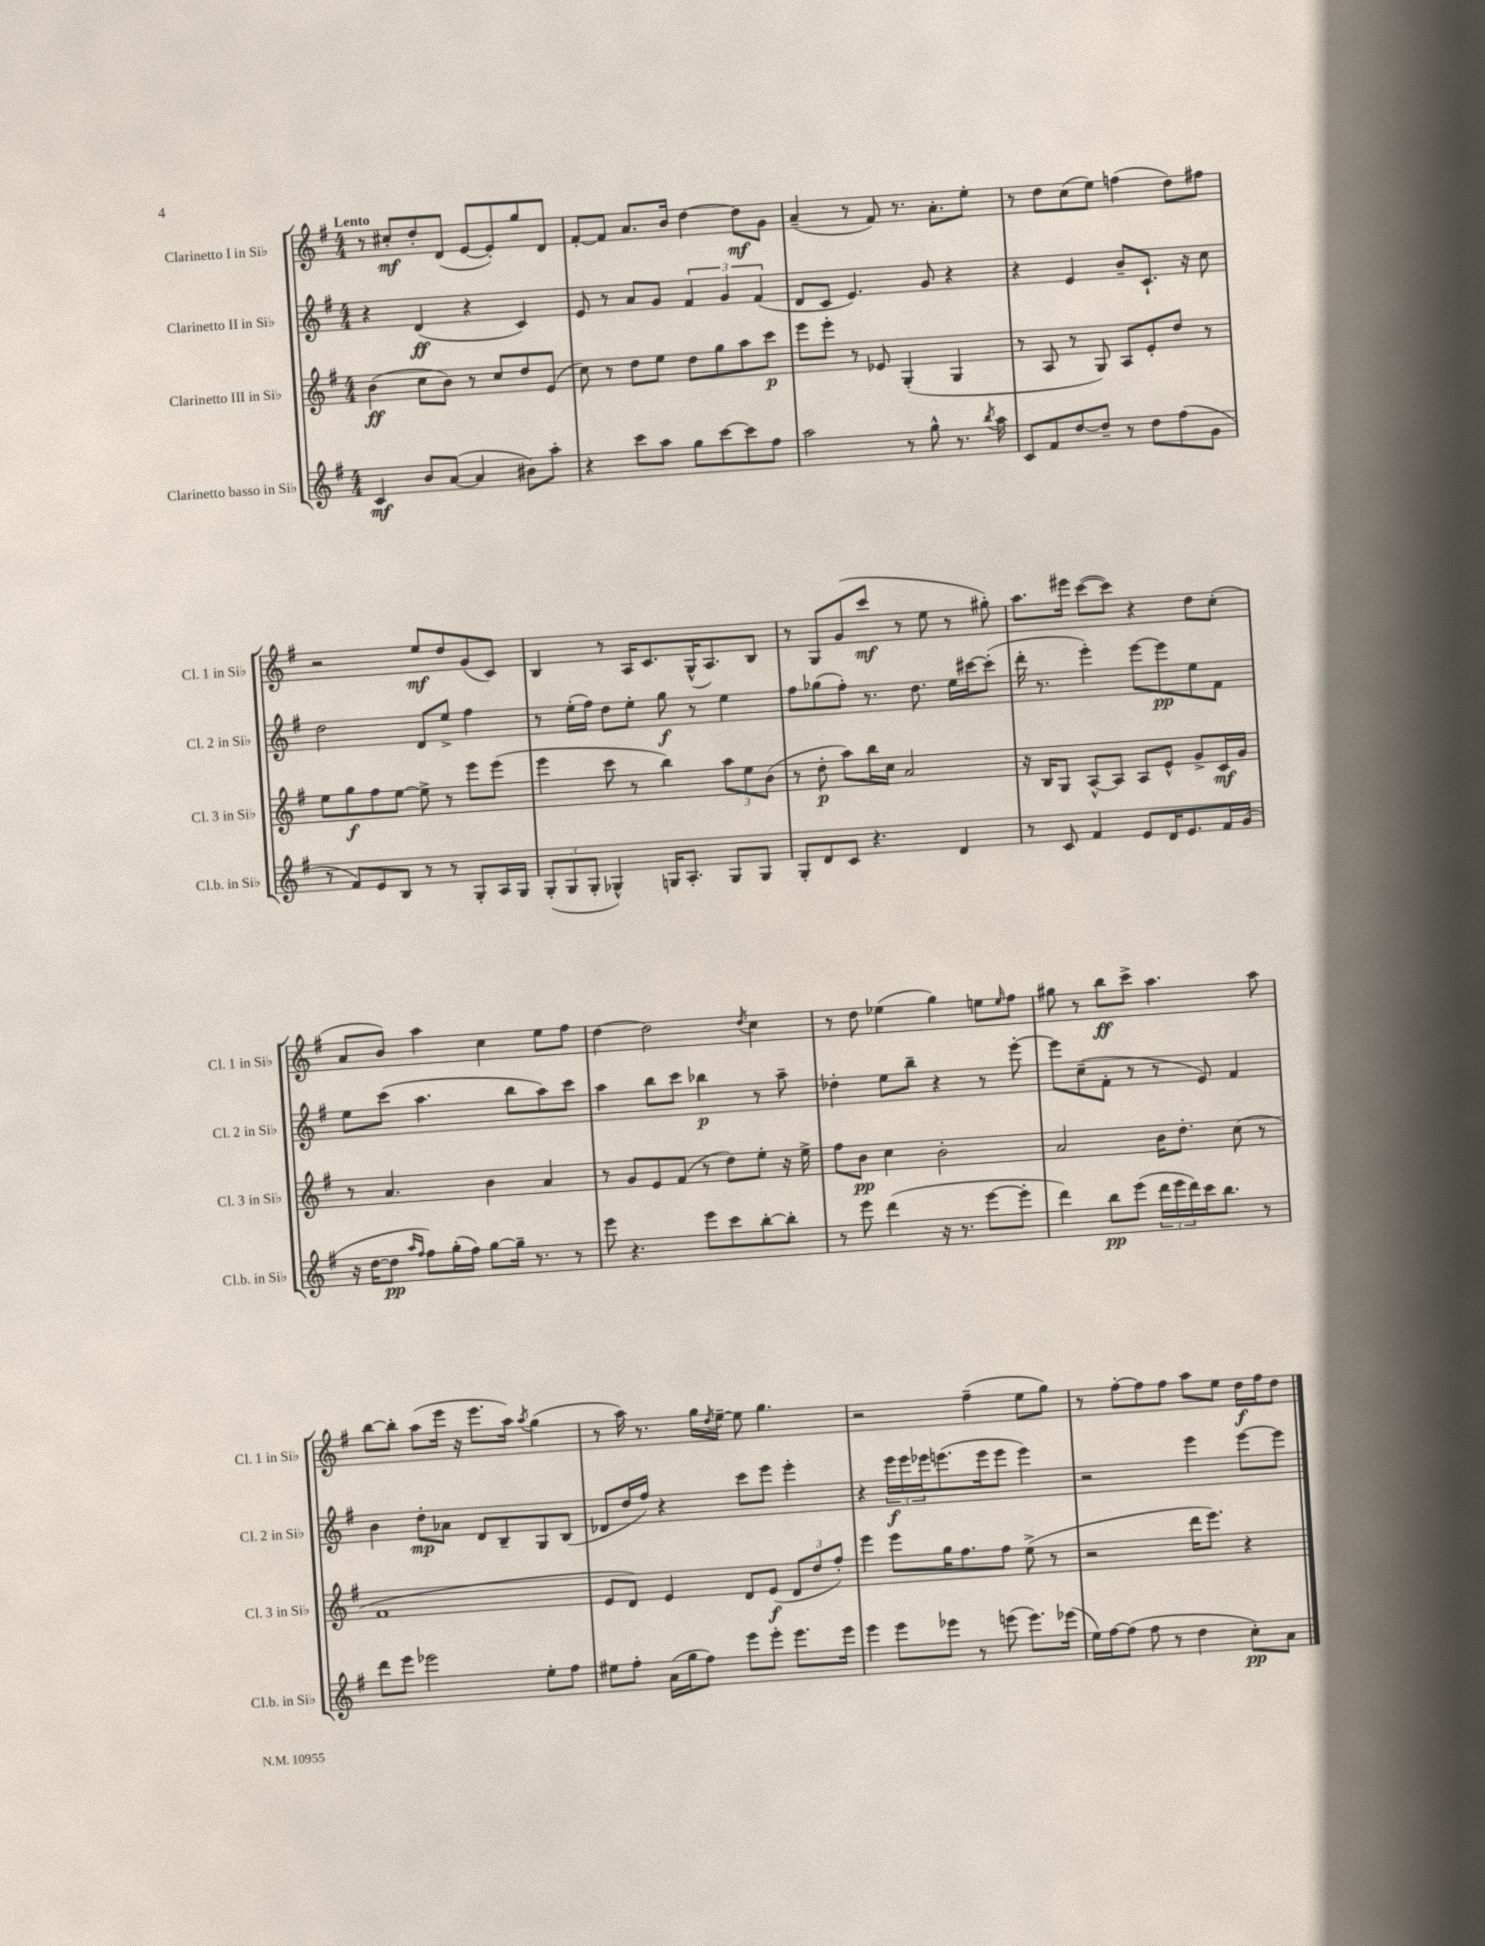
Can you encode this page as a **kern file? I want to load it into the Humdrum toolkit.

**kern	**kern	**kern	**kern
*staff4	*staff3	*staff2	*staff1
*clefG2	*clefG2	*clefG2	*clefG2
*k[f#]	*k[f#]	*k[f#]	*k[f#]
*M4/4	*M4/4	*M4/4	*M4/4
4c/	(4b\	4r	8r
.	.	.	8cc#'/L
8b/L	8cc\L	(4d/	8dd'/
([8a/J	8b\J)	.	(8d/J
4a/]	8r	4r	[8e/L
.	8cc/L	.	8e'/])
8b#\L)	8dd/	4c/)	8gg/
8aa'\J	(8e/J	.	8d/J
=	=	=	=
4r	8cc\)	8e/	[8f#'/L
.	8r	8r	8f#/]J
8ccc\L	8dd\L	8a/L	8.a/L
8aa\J	8ee\J	8g/J	.
.	.	.	16b/Jk
8gg\L	8dd\L	6f#/	[4dd\
[8ccc\	8gg\	.	.
.	.	6g/	.
8ccc\]	8aa\	.	8dd\]L
.	.	(6f#/	.
8ff#\J	8ccc\J	.	8g\J
=	=	=	=
2aa\	8eee\L	8d/L	(4a~/
.	8eee'\J	8c/J	.
.	8r	4.e/)	8r
.	8e-/	.	8f#/)
8r	(4G'/	.	8.r
8gg^^\	.	8g/	.
.	.	.	8.a'\L
8.r	4G/	4r	.
.	.	.	8ee'\J
8qbb/	.	.	.
16aa\	.	.	.
=	=	=	=
8c/L	8r	4r	8r
8f#/	8A/	.	8dd\L
[8dd/	8r	4e/	(8cc\
8dd~/]J	8G/)	.	8ee\J)
8r	8A/L	8b~/L	(4ff\
8dd\L	8e'/	8.c`/J	.
(8ff#\	8dd/J	.	8dd\L)
.	.	16r	.
8g\J	8r	8cc\	8ff#\J
=	=	=	=
8r	8ee\L	2dd\	2r
8f#/L)	8gg\	.	.
8e/	8ff#\	.	.
8B/J	[8ee\J	.	.
8r	8ee^\]	8d/L	8ee/L
8r	8r	8ee^/J	8dd/
8G'/L	8eee\L	4ff#\	(8g/
16A/L	(8eee\J	.	8c/J)
16G/JJ	.	.	.
=	=	=	=
(12G'/L	4eee\	8r	4B/
12G/	.	.	.
.	.	(16ee'\LL	.
12G'/J	.	.	.
.	.	16ff#\JJ)	.
4G-^^/)	8ccc\	8dd\L	8r
.	8r	8ee'\J	16A/LK
.	.	.	8.c/
16G/LK	4bb\)	8gg\	.
8.A'/J	.	.	.
.	.	8r	(16G^^/K
.	.	.	8.A/)
8G/L	12aa\L	4ee\	.
.	12ee\	.	.
8G/J	.	.	8B/J
.	(12b\J	.	.
=	=	=	=
8G'/L	8r	8ff#\L	8r
8d/	8dd'\	(8gg-\	8G/L
8c/J	8aa\L)	8ff#'\J)	(8g/
4.r	16bb\L	8.r	8ccc/J
.	16cc\JJ	.	.
.	2a/	.	8r
.	.	8.dd\	.
.	.	.	8ee\
4d/	.	16ee\LL	8r
.	.	[16ccc#\J	.
.	.	(8ccc#'\]J	8gg#'\)
=	=	=	=
8r	16r	16ddd'\	8.aa\L
.	16B/LK	8.r	.
8c/	8G/J	.	.
.	.	.	16eee#\Jk
4f#/	[8A^^/L	4eee'\)	([8ccc\L
.	8A/]J	.	8ccc\]J)
8e/L	8A/L	[8eee\L	4r
16d/K	8e^^/J	8eee\]	.
8.e/	.	.	.
.	8g^/L	8ee\	8dd\L
16f#/L	16c/L	8f#\J	(8cc'\J
(16g/JJ	16g/JJ	.	.
=	=	=	=
16r	8r	8ee\L	8a/L
[16dd\LK	.	.	.
8dd\]J	4.a/	(8ccc\J	8b/J)
16qqaa/LL	.	.	.
16qqff#/JJ	.	.	.
8ff#\L)	.	4.aa\	4aa\
(16gg'\L	.	.	.
16ff#\JJ)	.	.	.
[8gg\L	4b\	.	4cc\
16gg~\]Jk	.	8bb\L	.
8.r	.	.	.
.	4a/	8aa\)	8ee\L
8r	.	8ccc\J	8ff#\J
=	=	=	=
8eee\	8r	4aa\	[4dd\
4.r	8g/L	.	.
.	8e/	8bb\L	2dd\]
.	(8f#/J	8ccc\J	.
8eee\L	8r	4bb-\	.
8ccc\	8dd\L)	.	.
.	.	.	8qdd/
[8bb'\	8ee'\J	8r	4cc\
8bb'\]J	16r	8aa~\	.
.	16ee^\	.	.
=	=	=	=
8r	8ff#\L	4dd-'\	8r
8eee\	8b\J	.	8dd\
(4ddd\	4cc\	8ee\L	(4ee-\
.	.	8bb~\J	.
16r	2b'\	4r	4gg\)
8.r	.	.	.
[8eee\L	.	8r	8ee\L
.	.	.	16qqee/
8eee'\]J	.	[8eee'\	8ff#\J
=	=	=	=
4ddd\)	2a/	8eee\]L	8gg#\
.	.	(8cc~\	8r
8bb\L	.	8f#'\J	8bb\L
(8eee\J	.	8r	8ccc^\J
24ddd\LL	16b\LK	8r	4.aa\
24eee\	.	.	.
.	8.dd'\J	.	.
24ddd\)	.	.	.
16ccc\J	.	8e/)	.
8.bb\J	.	.	.
.	(8cc\	4f#/	.
8r	8r	.	8aa\
=	=	=	=
8ddd\L	1f#	4b\	[8bb\L
8eee\J	.	.	8bb'\]J
2eee-\	.	8dd'\L	(8aa\L
.	.	8a-\J	16eee\Jk
.	.	.	16r
.	.	8d/L	8.eee\L
.	.	8B~/	.
.	.	.	16aa\Jk)
.	.	.	8qaa/
8ee'\L	.	8G/	(4gg\
8ff#\J	.	(8B/J	.
=	=	=	=
8ee#\L	8e/L	8d-/L	8r
8ff#'\J	8d/J)	16dd/L	16aa\)
.	.	16ff#/JJ)	8.r
(16a\LL	4e/	4r	.
16gg\J	.	.	.
8ff#\J)	.	.	16gg\LL
.	.	.	8qdd/
.	.	.	[16ee~\JJ
8eee\L	8d/L	8ccc\L	8ee\]
8eee'\J	(8e/J	8eee\J	4.gg\
8.eee\L	12d/L	4eee'\	.
.	12dd/	.	.
.	12ff#'/J)	.	.
16eee\Jk	.	.	.
=	=	=	=
4eee\	4eee\	4r	2r
8eee\L	8eee\L	24eee\LL	.
.	.	24eee\	.
.	.	24eee-\J	.
8eee-\J	16gg\K	(8.eee\	.
.	8.ff#\	.	.
8r	.	.	(4ff#~\
.	.	16eee\k	.
(8eee\	8ff#\J	8eee\J	.
8.eee\L)	(8ee^\	4eee\)	8ee\L
.	8r	.	8gg\J)
(16eee-\Jk	.	.	.
=	=	=	=
16ee\LL)	2r	2r	8r
[16ff#\J	.	.	.
(8ff#\]J	.	.	[8ff#'\L
8ff#\	.	.	8ff#\]
8r	.	.	8ff#\J
4dd\	16ddd\LK	4eee\	8aa\L
.	8.eee\J)	.	.
.	.	.	8ee\J
8cc'\L)	4r	[8eee\L	16dd\LL
.	.	.	16ff#\J
8a\J	.	8eee\]J	8dd\J
==	==	==	==
*-	*-	*-	*-
